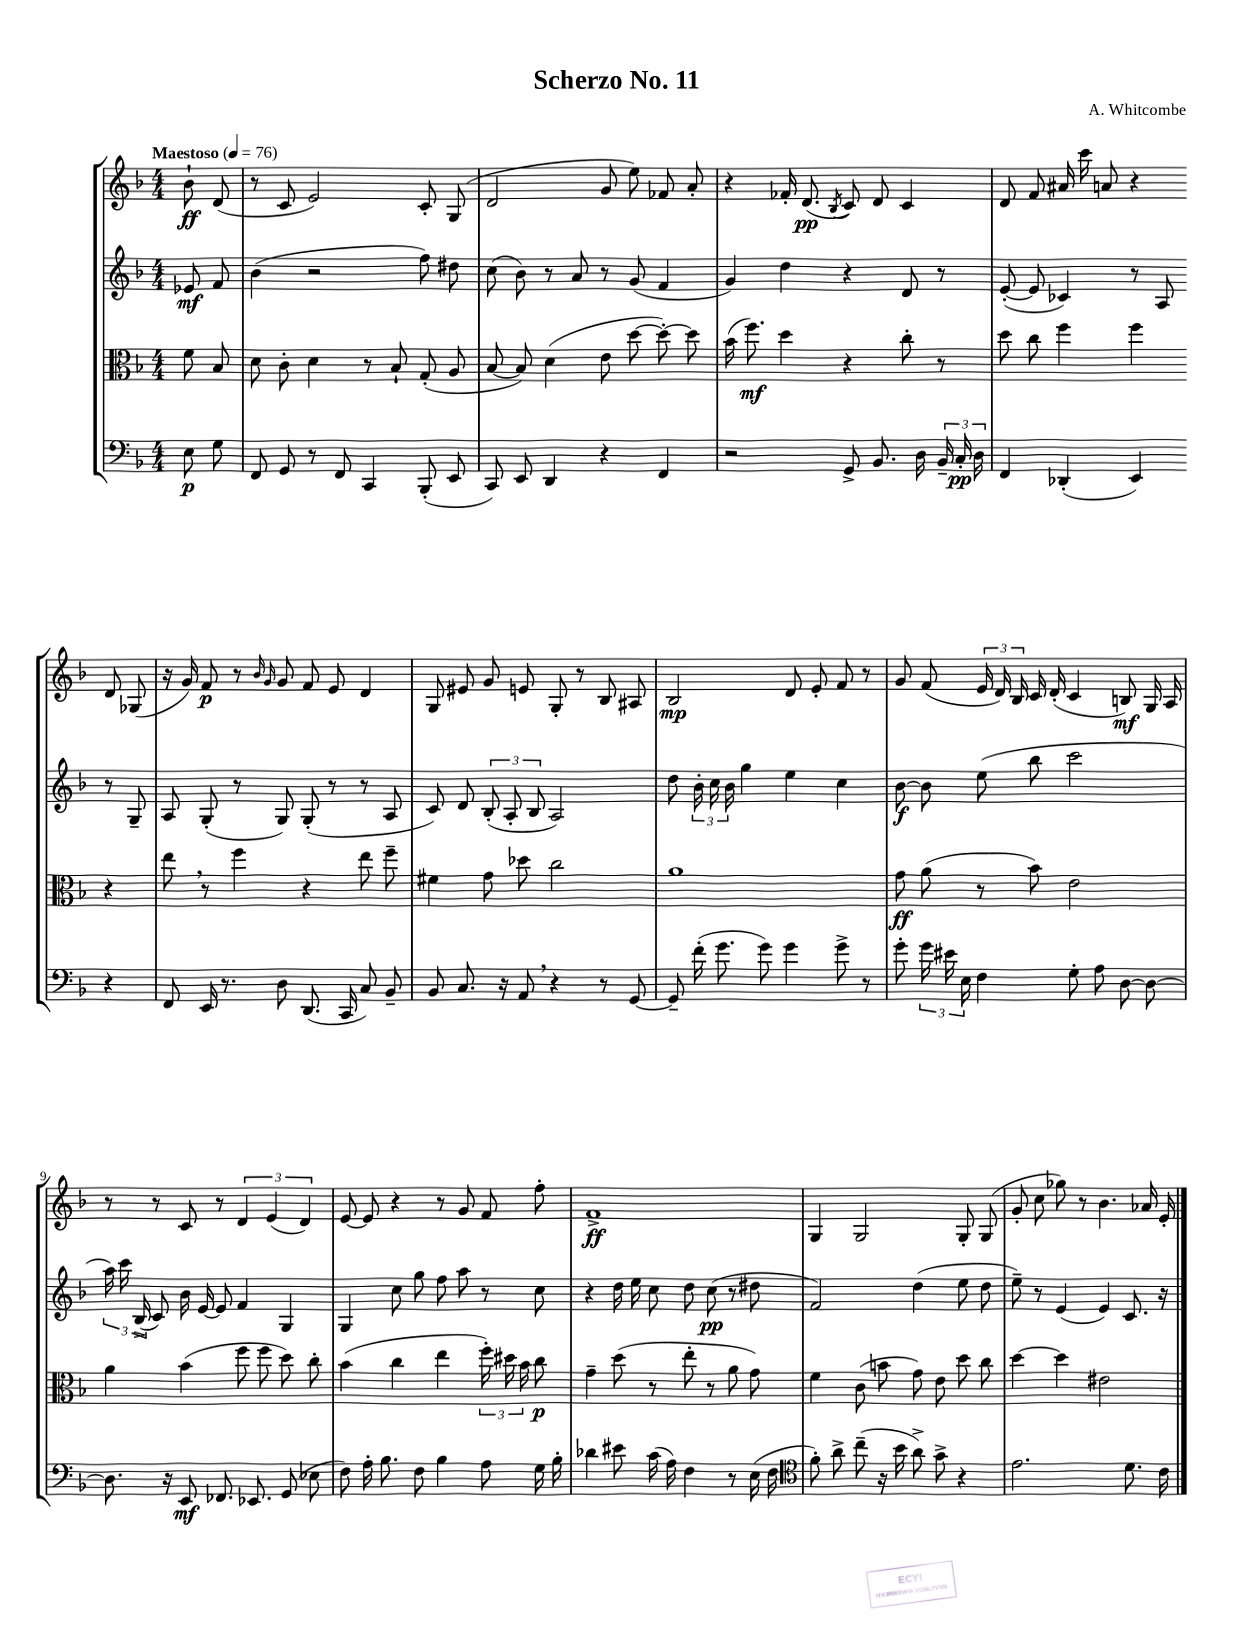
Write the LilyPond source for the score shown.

\header { title = "Scherzo No. 11" composer = "A. Whitcombe" }
<<
\new StaffGroup <<
\new Staff = "s0" {
    \clef treble \key f \major \numericTimeSignature \time 4/4 \partial 4 \tempo "Maestoso" 4 = 76
    \autoBeamOff bes'8-!\ff d'8( |
    r8 c'8 e'2) c'8-. g8( |
    d'2 g'8 e''8) fes'8 a'8-. |
    r4 fes'16-. d'8.\pp( \acciaccatura { bes8 } c'8) d'8 c'4 |
    d'8 f'8 ais'16 c'''16 a'8 r4 d'8 ges8( |
    r16 g'16) f'8\p r8 \grace { bes'16 g'16 } g'8 f'8 e'8 d'4 |
    g8 eis'8 g'8 e'8 g8-. r8 bes8 ais8 |
    bes2\mp d'8 e'8-. f'8 r8 |
    g'8 f'8( \tuplet 3/2 { e'16 d'16) bes16 } c'16 d'16-.( c'4 b8\mf) g16 a16 |
    r8 r8 c'8 r8 \tuplet 3/2 { d'4 e'4( d'4) } |
    e'8~ e'8 r4 r8 g'8 f'8 f''8-. |
    f'1->\ff |
    g4 g2 g8-. g8( |
    g'8-. c''8 ges''8) r8 bes'4. aes'16 e'16-. \bar "|." |
}
\new Staff = "s1" {
    \clef treble \key f \major \numericTimeSignature \time 4/4 \partial 4
    \autoBeamOff ees'8\mf f'8 |
    bes'4( r2 f''8) dis''8 |
    c''8( bes'8) r8 a'8 r8 g'8( f'4 |
    g'4) d''4 r4 d'8 r8 |
    e'8~-.( e'8 ces'4) r8 a8 r8 g8-- |
    a8 g8-.( r8 g8) g8-.( r8 r8 a8 |
    c'8) d'8 \tuplet 3/2 { bes8-.( a8-. bes8 } a2) |
    d''8 \tuplet 3/2 { bes'16-. c''16 bes'16 } g''4 e''4 c''4 |
    bes'8~\f bes'8 e''8( bes''8 c'''2 |
    \tuplet 3/2 { a''16) c'''16 bes16->( } c'8) bes'16 e'16~ e'8 f'4 g4 |
    g4 c''8 g''8 f''8 a''8 r8 c''8 |
    r4 d''16 e''16 c''8 d''8 c''8\pp( r8 dis''8 |
    f'2) d''4( e''8 d''8 |
    e''8--) r8 e'4( e'4) c'8. r16 \bar "|." |
}
\new Staff = "s2" {
    \clef alto \key f \major \numericTimeSignature \time 4/4 \partial 4
    \autoBeamOff f'8 bes8 |
    d'8 c'8-. d'4 r8 bes8-! g8-.( a8 |
    bes8~ bes8) d'4( e'8 d''8~ d''8~-.) d''8 |
    bes'16( f''8.\mf) d''4 r4 c''8-. r8 |
    d''8 c''8 f''4 f''4 r4 |
    e''8 \breathe r8 f''4 r4 e''8 f''8-- |
    fis'4 g'8 des''8 c''2 |
    a'1 |
    g'8\ff a'8( r8 bes'8) e'2 |
    a'4 bes'4( f''8 f''8 d''8) c''8-. |
    bes'4( c''4 e''4 \tuplet 3/2 { f''16-.) dis''16 bes'16 } c''8\p |
    g'4-- d''8( r8 e''8-. r8 a'8 g'8) |
    f'4 c'8( b'8 g'8) e'8 d''8 c''8 |
    d''4~ d''4 eis'2 \bar "|." |
}
\new Staff = "s3" {
    \clef bass \key f \major \numericTimeSignature \time 4/4 \partial 4
    \autoBeamOff e8\p g8 |
    f,8 g,8 r8 f,8 c,4 bes,,8-.( e,8 |
    c,8) e,8 d,4 r4 f,4 |
    r2 g,8-> bes,8. d16 \tuplet 3/2 { bes,16-- c16-.\pp d16 } |
    f,4 des,4-.( e,4) r4 |
    f,8 e,16 r8. d8 d,8.( c,16 c8) bes,8-- |
    bes,8 c8. r16 a,8 \breathe r4 r8 g,8~ |
    g,8-- f'16-.( g'8. g'8) g'4 g'8-> r8 |
    g'8-. \tuplet 3/2 { g'16 eis'16 e16 } f4 g8-. a8 d8~ d8~ |
    d8. r16 e,8\mf fes,8. ees,8. g,8( ees8 |
    f8) a16-. bes8. f8 bes4 a8 g16 bes16-. |
    des'4 eis'8 c'16( a16) f4 r8 e16( f16 |
    \clef tenor f'8-.) a'8-> c''8--( r16 bes'16 a'8->) g'8-> r4 |
    e'2. d'8. c'16 \bar "|." |
}
>>
>>
